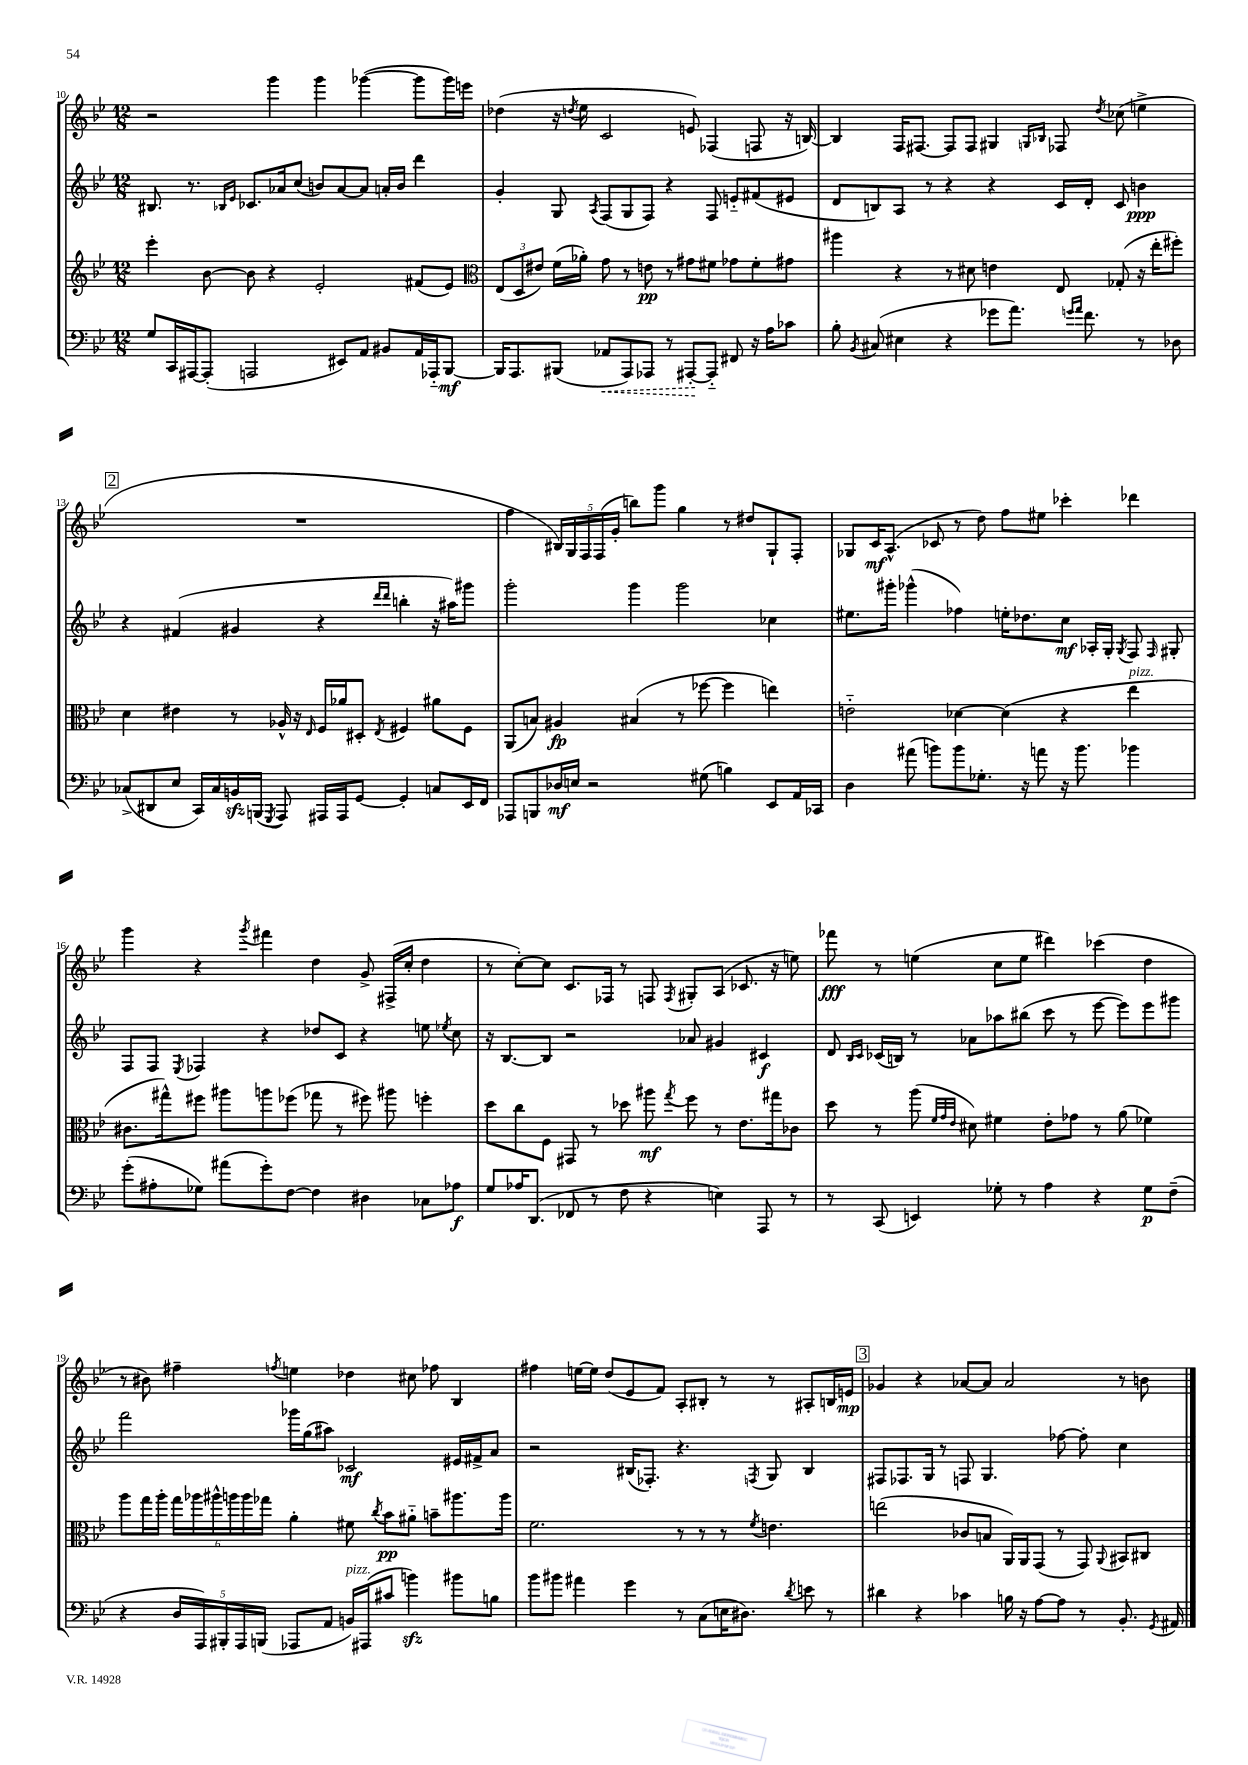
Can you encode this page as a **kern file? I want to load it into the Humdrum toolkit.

**kern	**kern	**kern	**kern
*staff4	*staff3	*staff2	*staff1
*clefF4	*clefG2	*clefG2	*clefG2
*k[b-e-]	*k[b-e-]	*k[b-e-]	*k[b-e-]
*M12/8	*M12/8	*M12/8	*M12/8
8G	4eee-'	8.B#	2r
16CC	.	.	.
[16AAA#	.	8.r	.
(8AAA#']	[8b-	.	.
.	.	16qqB-	.
.	.	16qqe-	.
2AAA	8b-]	8.c-	.
.	4r	.	4ggg
.	.	16a-	.
.	.	(8cc	.
.	2e-'	8b)	4ggg
8EE#)	.	[8a-	.
8AA	.	8a-]	([4ggg-
8BB#	.	16a'	.
.	.	16b	.
16AA	(8f#	4ddd	8ggg-]
16AAA-'~	.	.	.
[8BBB-	8e-)	.	16ggg-)
.	.	.	16eee
=	=	=	=
*	*clefC3	*	*
16BBB-]	(12E-	4g'	(4dd-
8.AAA	.	.	.
.	12D	.	.
.	12e#)	.	.
(8BBB#	(16f	8G	16r
.	.	.	8qdd
.	16a-')	.	16ee-
.	.	8qA	.
8AA-	8g	(8F	2c
8AAA)	8r	8G	.
8AAA-	8e	8F)	.
8r	8r	4r	.
[8AAA#'	8g#	.	8e)
8AAA#'~]	8f#	8F	(4F-
8FF#	8g-	8e'~	.
16r	8f#'	(8f#	8F
16A	.	.	.
8c-	8g#	8e#	16r
.	.	.	[16B)
=	=	=	=
8B-'	4aa#	8d	4B]
8qBB-	.	.	.
(8C#	.	8B)	.
4E#	4r	8A	16F
.	.	.	[8.F#
.	.	8r	.
4r	8r	4r	8F#]
.	8d#	.	8F#
8g-	4e	4r	4G#
8.a)	.	.	.
.	.	.	16qqG
.	.	.	16qqB-
.	8E-	16c	8F-
16qqg	.	.	.
16qqa	.	.	.
8.f	.	16d'	.
.	.	.	8qdd
.	(8G-'	8c	(8cc-
8r	16r	4b	4ee^
.	16ee-'	.	.
8D-	8ff#')	.	.
=	=	=	=
(8C-^	4d	4r	1.r
8DD#	.	.	.
8E-	4e#	(4f#	.
16CC)	.	.	.
16C-	.	.	.
16BB	8r	4g#	.
(16BBB	.	.	.
8qGGG	.	.	.
8AAA)	16A-^^	.	.
.	16r	.	.
.	16qqE-	.	.
16AAA#	16F	4r	.
16AAA#	16a-	.	.
[8GG	8D#'	.	.
.	.	16qqddd	.
.	8qE-	16qqddd	.
4GG']	4F#	4bb'	.
8C	8a#	16r	.
.	.	16aa#)	.
16EE-	8F#	8ggg#	.
16FF	.	.	.
=	=	=	=
8AAA-	(8AA	2ggg'	4ff
8BBB	8B)	.	.
16D-	4A#	.	20B#)
.	.	.	20G
16E	.	.	.
.	.	.	20F
2r	.	.	.
.	.	.	(20F
.	.	.	20g'
.	(4B#	4ggg	8bb)
.	.	.	8ggg
.	8r	2ggg	4gg
(8G#	[8ff-	.	.
4B)	4ff-]	.	8r
.	.	.	8dd#
8EE-	4ee)	4cc-	8G`
16AA	.	.	8F'
16CC-	.	.	.
=	=	=	=
4D	2e'~	8.ee#	8G-
.	.	.	16c
.	.	16ggg#'	(8.A^^
(8a#	.	(4ggg-^^	.
8b)	.	.	8c-
8b	[4d-	4ff-)	8r
8.G-'	.	.	8dd)
.	(4d-]	16ee'	8ff
16r	.	8.dd-	.
8a	.	.	8ee#
16r	4r	8cc	4ccc-'
8.b	.	.	.
.	.	16A-'	.
.	.	16G'	.
.	.	8qG	.
4b-	4ee-	8F	4ddd-
.	.	16qqF	.
.	.	8G#'	.
=	=	=	=
(8g'	8.c#	8F	4ggg
8A#'	.	8F	.
.	16gg#^^)	.	.
.	.	8qE-	.
8G-)	8ff#	4F-	4r
(8a#	8aa#	.	.
.	.	.	8qggg
8g')	8aa	4r	4fff#
[8F	(8ff-	.	.
4F]	8gg-	8dd-	4dd
.	8r	8c	.
4D#	8ff#)	4r	8g^
.	8aa#	.	(16F#^
.	.	.	16cc'
8C-	4ff'	8ee	4dd
.	.	8qee-	.
8A-	.	8cc	.
=	=	=	=
8G	8dd	16r	8r
.	.	[8.B-	.
16A-	8cc	.	[8cc')
(8.DD	.	.	.
.	8F	8B-]	8cc]
8FF-	8GG#	2r	8.c
8r	8r	.	.
.	.	.	16F-
8F	8dd-	.	8r
4r	8aa#	.	8F
.	8qgg	.	8qF
.	8ff	8a-	8G#'
4E)	8r	4g#	(8A
.	8.e-	.	8.c-
8AAA	.	4c#	.
.	16gg#	.	16r
8r	8c-	.	8ee)
=	=	=	=
8r	8dd	8d	8fff-
.	.	16qqB-	.
.	.	16qqc	.
(8CC	8r	(16c-	8r
.	.	16B)	.
4EE)	(8aa	8r	(4ee
.	32qqf	.	.
.	32qqg	.	.
.	32qqe-	.	.
.	8d#)	8a-	.
8G-'	4f#	8aa-	8cc
8r	.	(8bb#	8ee
4A	8e-'	8ccc	4ddd#)
.	8g-	8r	.
4r	8r	[8eee-	(4ccc-
.	(8a	8eee-])	.
8G-	4f-)	8eee-	4dd
(8F~	.	8ggg#	.
=	=	=	=
4r	8aa	2fff	8r
.	16gg	.	8b#)
.	16aa'	.	.
20D	24gg	.	4ff#~
.	24aa-	.	.
20AAA)	.	.	.
.	24aa#^^	.	.
20BBB#'	.	.	.
.	24aa	.	.
20AAA	.	.	.
.	24aa	.	.
(20BBB	.	.	.
.	24gg-	.	.
.	.	.	8qff
8AAA-	4a'	16ggg-	4ee
.	.	(16gg	.
8AA	.	8aa#)	.
16BB)	8f#	2c-	4dd-
(16AAA#	.	.	.
.	8qcc	.	.
8c#	8b-	.	.
4b)	8a#'~	.	8cc#
.	8b~	.	8ff-
8b#	8.aa#	16e#	4B-
.	.	16f#^	.
8B	.	8a	.
.	16aa#	.	.
=	=	=	=
8b-	2.f	2r	4ff#
8b#	.	.	.
4a#	.	.	[16ee
.	.	.	16ee]
.	.	.	(8dd
4g	.	(16B#	8e-
.	.	8.F-')	.
.	.	.	8f)
8r	8r	4.r	8A'
(8C	8r	.	8B#'
16E	8r	.	8r
8.D#)	.	.	.
.	8qf	8qF	.
.	4.e	8G	8r
8qd	.	.	.
8e	.	4B#	8A#'
8r	.	.	16B
.	.	.	16e
=	=	=	=
4d#	(2ee	8F#	4g-
.	.	8.F-	.
4r	.	.	4r
.	.	16G	.
.	.	8r	.
4c-	8c-	8F	[8a-
.	8B	4.G	8a-]
16B	16AA)	.	2a-
16r	16AA	.	.
[8A	(8GG	.	.
8A]	8r	[8ff-	.
8r	8GG)	8ff-']	.
.	8qqAA	.	.
8.BB-'	8BB#	4cc	8r
.	8C#	.	8b
8qGG	.	.	.
16AA#	.	.	.
==	==	==	==
*-	*-	*-	*-
